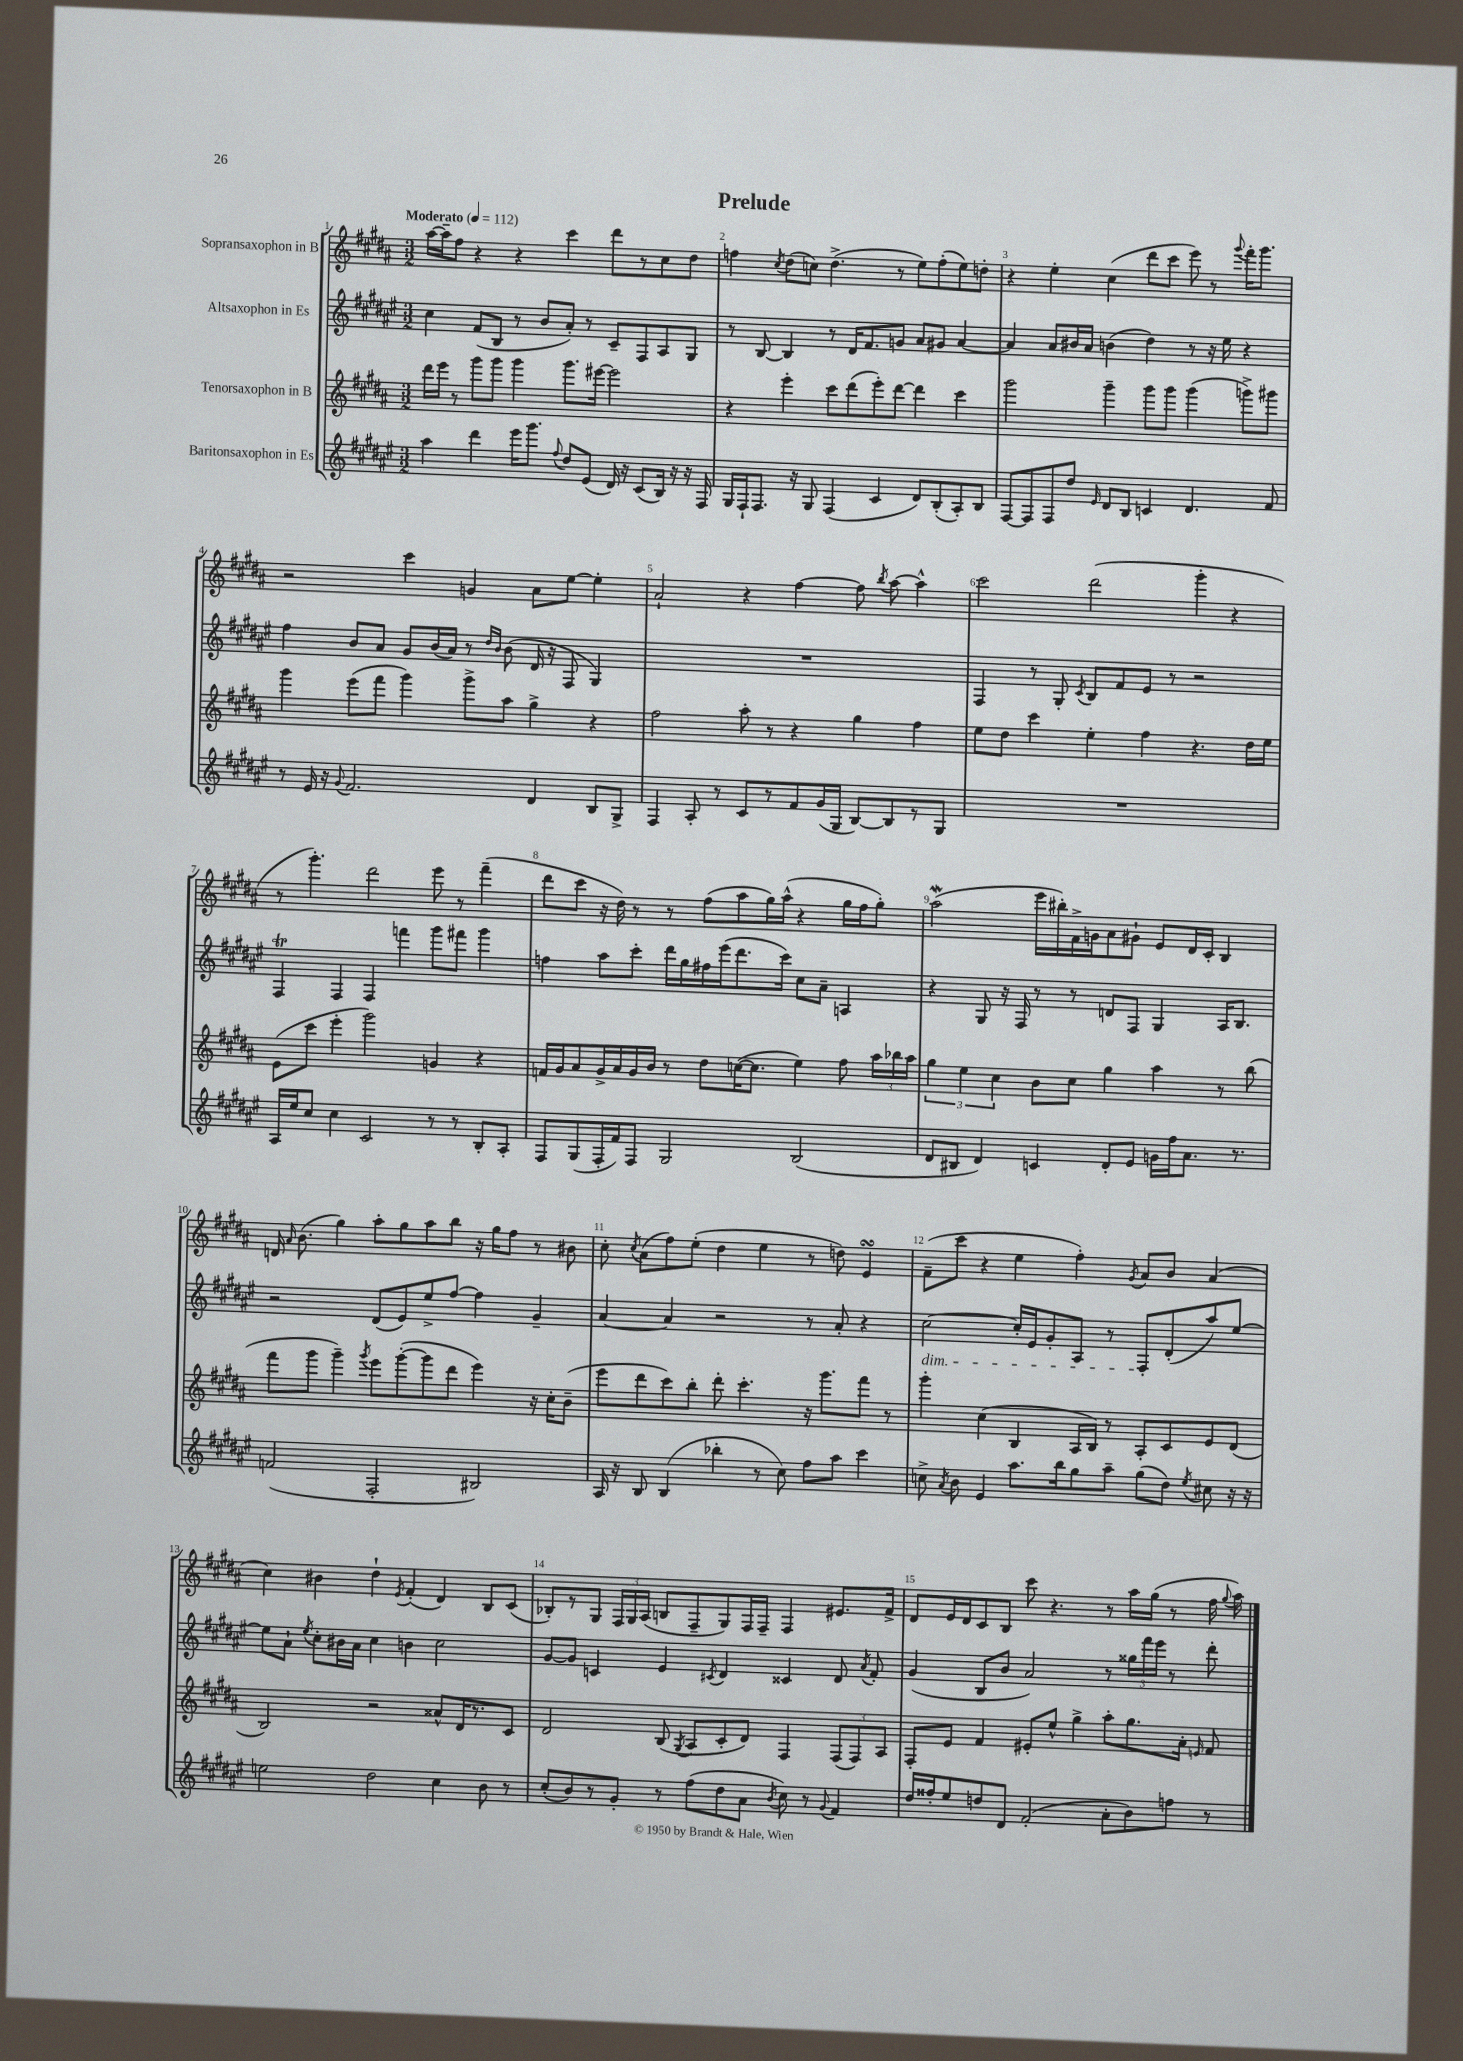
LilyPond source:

\header { title = "Prelude" }
<<
\new StaffGroup <<
\new Staff = "s0" \with { instrumentName = "Sopransaxophon in B" } {
    \clef treble \key b \major \numericTimeSignature \time 3/2 \tempo "Moderato" 4 = 112
    \autoBeamOff ais''16[~ ais''16-- fis''8] r4 r4 cis'''4 dis'''8[ r8 cis''8 dis''8] |
    f''4 \acciaccatura { cis''8 } dis''8[( c''8]) dis''4.->( r8 e''8[) f''8-.( e''8) d''8]-. |
    r4 e''4-. cis''4( dis'''8[ cis'''8] e'''8) r8 \appoggiatura { gis'''8 } fis'''16[-. gis'''8.] |
    r2 cis'''4 g'4 ais'8[ e''8]~ e''4-. |
    ais'2-! r4 fis''4~ fis''8 \acciaccatura { b''8 } ais''8~ ais''4-^ |
    cis'''2 dis'''2( gis'''4-. r4 |
    r8 gis'''4.-.) dis'''2 e'''8 r8 fis'''4--( |
    dis'''8[ cis'''8] r16 dis''16) r8 r8 fis''8[( ais''8 gis''16) ais''16]-^( r4 gis''16[ fis''16 gis''8]-.) |
    ais''2\mordent( e'''16[ bis''16-.) fis'16-> g'16 ais'8 gis'8]-! e'8[ dis'16 cis'16]-. b4 |
    d'16 \grace { ais'16 } b'8.( gis''4) ais''8[-. gis''8 ais''8 b''8] r16 gis''16[ fis''8] r8 bis'8 |
    cis''8-. \acciaccatura { cis''8 } ais'8[( fis''8) e''8]-.( dis''4 e''4 r8 d''8) e'4\turn |
    fis'8[--( cis'''8] r4 e''4 fis''4-.) \acciaccatura { gis'8 } ais'8[ b'8] ais'4( |
    cis''4) bis'4 dis''4-! \acciaccatura { e'8 } fis'4-.( dis'4) b8[ cis'8]( |
    bes8[-.) r8 gis8] \tuplet 3/2 { fis16[ gis16 ais16]( } b8[ fis8-- gis8) fis16 fis16]-- fis4 eis'8.[ fis'16]-> |
    dis'8[ e'16 dis'16 cis'8 b8] cis'''8 r4. r8 ais''16[ gis''16]( r8 fis''16 \appoggiatura { gis''8 } ais''16) \bar "|." |
}
\new Staff = "s1" \with { instrumentName = "Altsaxophon in Es" } {
    \clef treble \key fis \major \numericTimeSignature \time 3/2
    \autoBeamOff cis''4 fis'8[( b8] r8 b'8[ ais'8]-.) r8 cis'8[-- fis8 ais8 gis8] |
    r8 b8~ b4 r8 dis'16[ fis'8. g'8] ais'8[ gis'8] ais'4~ |
    ais'4 ais'8[ bis'16 ais'16] b'4( dis''4) r8 r16 eis''16 r4 |
    fis''4 b'8[ ais'8] gis'8[ b'16( ais'16]) r8 \grace { dis''16[ b'16] } b'8( dis'16 r16 fis8 gis4) |
    R1. |
    fis4 r8 gis8-. \acciaccatura { cis'8 } b8[ fis'8 eis'8] r8 r2 |
    fis4\trill fis4 fis4 f'''4 gis'''8[ fis'''8] gis'''4 |
    f''4 ais''8[ cis'''8]-. dis'''16[ gis''16 fis''16 eis'''16( dis'''8. cis'''16]) cis''8[ ais'8]-- a4 |
    r4 gis8 r16 fis16 r8 r8 d'8[ fis8] gis4 ais16[ b8.] |
    r2 dis'8[( eis'8) eis''8-> fis''8]~ fis''4 gis'4-- |
    ais'4~ ais'4 r2 r8 ais'8-. r4 |
    cis''2~\dim cis''16[-. eis'16 gis'8-. ais8] r8 fis8[-.\! dis'8-.( ais''8) eis''8]~ |
    eis''8[ ais'8]-! \acciaccatura { eis''8 } cis''8[-. bis'16 ais'16] cis''4 b'4 cis''2 |
    gis'8[~ gis'8] c'4 eis'4 \acciaccatura { cis'8 } dis'4 cisis'4 dis'8 \acciaccatura { ais'8 } fis'8-. |
    gis'4( b8[ b'8] ais'2) r8 \tuplet 3/2 { gisis''16[ fis'''16 eis'''16] } r8 dis'''8-. \bar "|." |
}
\new Staff = "s2" \with { instrumentName = "Tenorsaxophon in B" } {
    \clef treble \key b \major \numericTimeSignature \time 3/2
    \autoBeamOff dis'''16[ e'''16] r8 gis'''8[ gis'''8] gis'''4 gis'''8.[ eis'''16]~ eis'''2 |
    r4 e'''4-. cis'''8[ dis'''8( e'''8-.) dis'''8]~ dis'''4 cis'''4 |
    gis'''2 gis'''4-- gis'''8[ gis'''8] gis'''4( g'''8[->) gis'''8] |
    gis'''4 e'''8[( fis'''8] gis'''4) gis'''8[-> ais''8] gis''4-> r4 |
    fis''2 ais''8-. r8 r4 gis''4 fis''4 |
    e''8[ dis''8] cis'''4 e''4-. fis''4 r4. dis''16[ e''16] |
    e'8[( cis'''8] e'''4-. gis'''2) g'4 r4 |
    f'16[ gis'16 ais'8 gis'16-> ais'16 gis'16 b'16] r8 dis''8[ c''16~( c''8.] e''4) fis''8 \tuplet 3/2 { ais''16[ bes''16 ais''16] } |
    \tuplet 3/2 { gis''4 e''4 cis''4 } b'8[ cis''8] gis''4 ais''4 r8 b''8( |
    fis'''8[ gis'''8] gis'''4--) \acciaccatura { gis'''8 } e'''8[ gis'''8~-.( gis'''8 dis'''8] e'''4) r16 cis''16[-. b'8]--( |
    e'''8[ dis'''8 cis'''8) b''8]-. dis'''8-. cis'''4.-. r16 gis'''8.[ fis'''8] r8 |
    gis'''4-. cis''4( b4 ais16[ b16]) r8 ais8[-. cis'8 e'8 dis'8]( |
    b2) r2 aisis'8[-^ dis'16 r8. cis'8] |
    dis'2 b8( \acciaccatura { gis8 } ais8[ cis'8-. dis'8]) fis4 \tuplet 3/2 { fis8[( fis8) ais8] } |
    fis8[-. e'8] fis'4 eis'8[-. e''8]-^ gis''4-> ais''8[-. gis''8. ais'16]-. \grace { e'16 } fis'8 \bar "|." |
}
\new Staff = "s3" \with { instrumentName = "Baritonsaxophon in Es" } {
    \clef treble \key fis \major \numericTimeSignature \time 3/2
    \autoBeamOff ais''4 dis'''4 eis'''16[ gis'''8.] \appoggiatura { fis''8 } dis''8[ eis'8]( dis'16) r16 cis'8[( b16]) r16 r16 fis16 |
    gis16[ fis16-! fis8.] r16 gis8 fis4( cis'4 dis'8[) b8-.( ais8-.) b8] |
    fis8[~ fis8 fis8 dis''8] \grace { eis'16 } dis'8[ b8] c'4 dis'4. fis'8 |
    r8 eis'16 r16 \appoggiatura { gis'8 } fis'2. dis'4 b8[ gis8]-> |
    fis4 ais8-. r8 cis'8[ r8 fis'8 gis'16( gis16] b8[~) b8 r8 gis8] |
    R1. |
    ais16[ eis''16 cis''8] cis''4 cis'2 r8 r8 b8[-. ais8]-. |
    fis8[ gis8( fis16-. fis'16) fis8] gis2 b2( |
    dis'8[ bis8] dis'4) c'4 dis'8[-. eis'8] g'16[ fis''16 ais'8.] r8. |
    f'2( fis2-. bis2) |
    ais16 r16 b8 b4( bes''4-. r8 cis''8) fis''8[ ais''8] cis'''4 |
    c''8-> \acciaccatura { ais'8 } b'8 eis'4 ais''8.[ b''16 gis''8 ais''8]-- gis''8[( dis''8]) \acciaccatura { eis''8 } cis''8 r16 r16 |
    e''2 dis''2 cis''4 b'8 r8 |
    cis''8[-.( b'8) r8 gis'8]-. r8 fis''8[( dis''8 ais'8] \acciaccatura { b'8 } cis''8) r8 \appoggiatura { gis'8 } fis'4 |
    dis''16[ fisis''16-. eis''8 d''8 dis'8] fis'2-.( ais'8[-. b'8) f''8] r8 \bar "|." |
}
>>
>>
\layout { \context { \Score \override BarNumber.break-visibility = ##(#f #t #t) barNumberVisibility = #all-bar-numbers-visible } }
